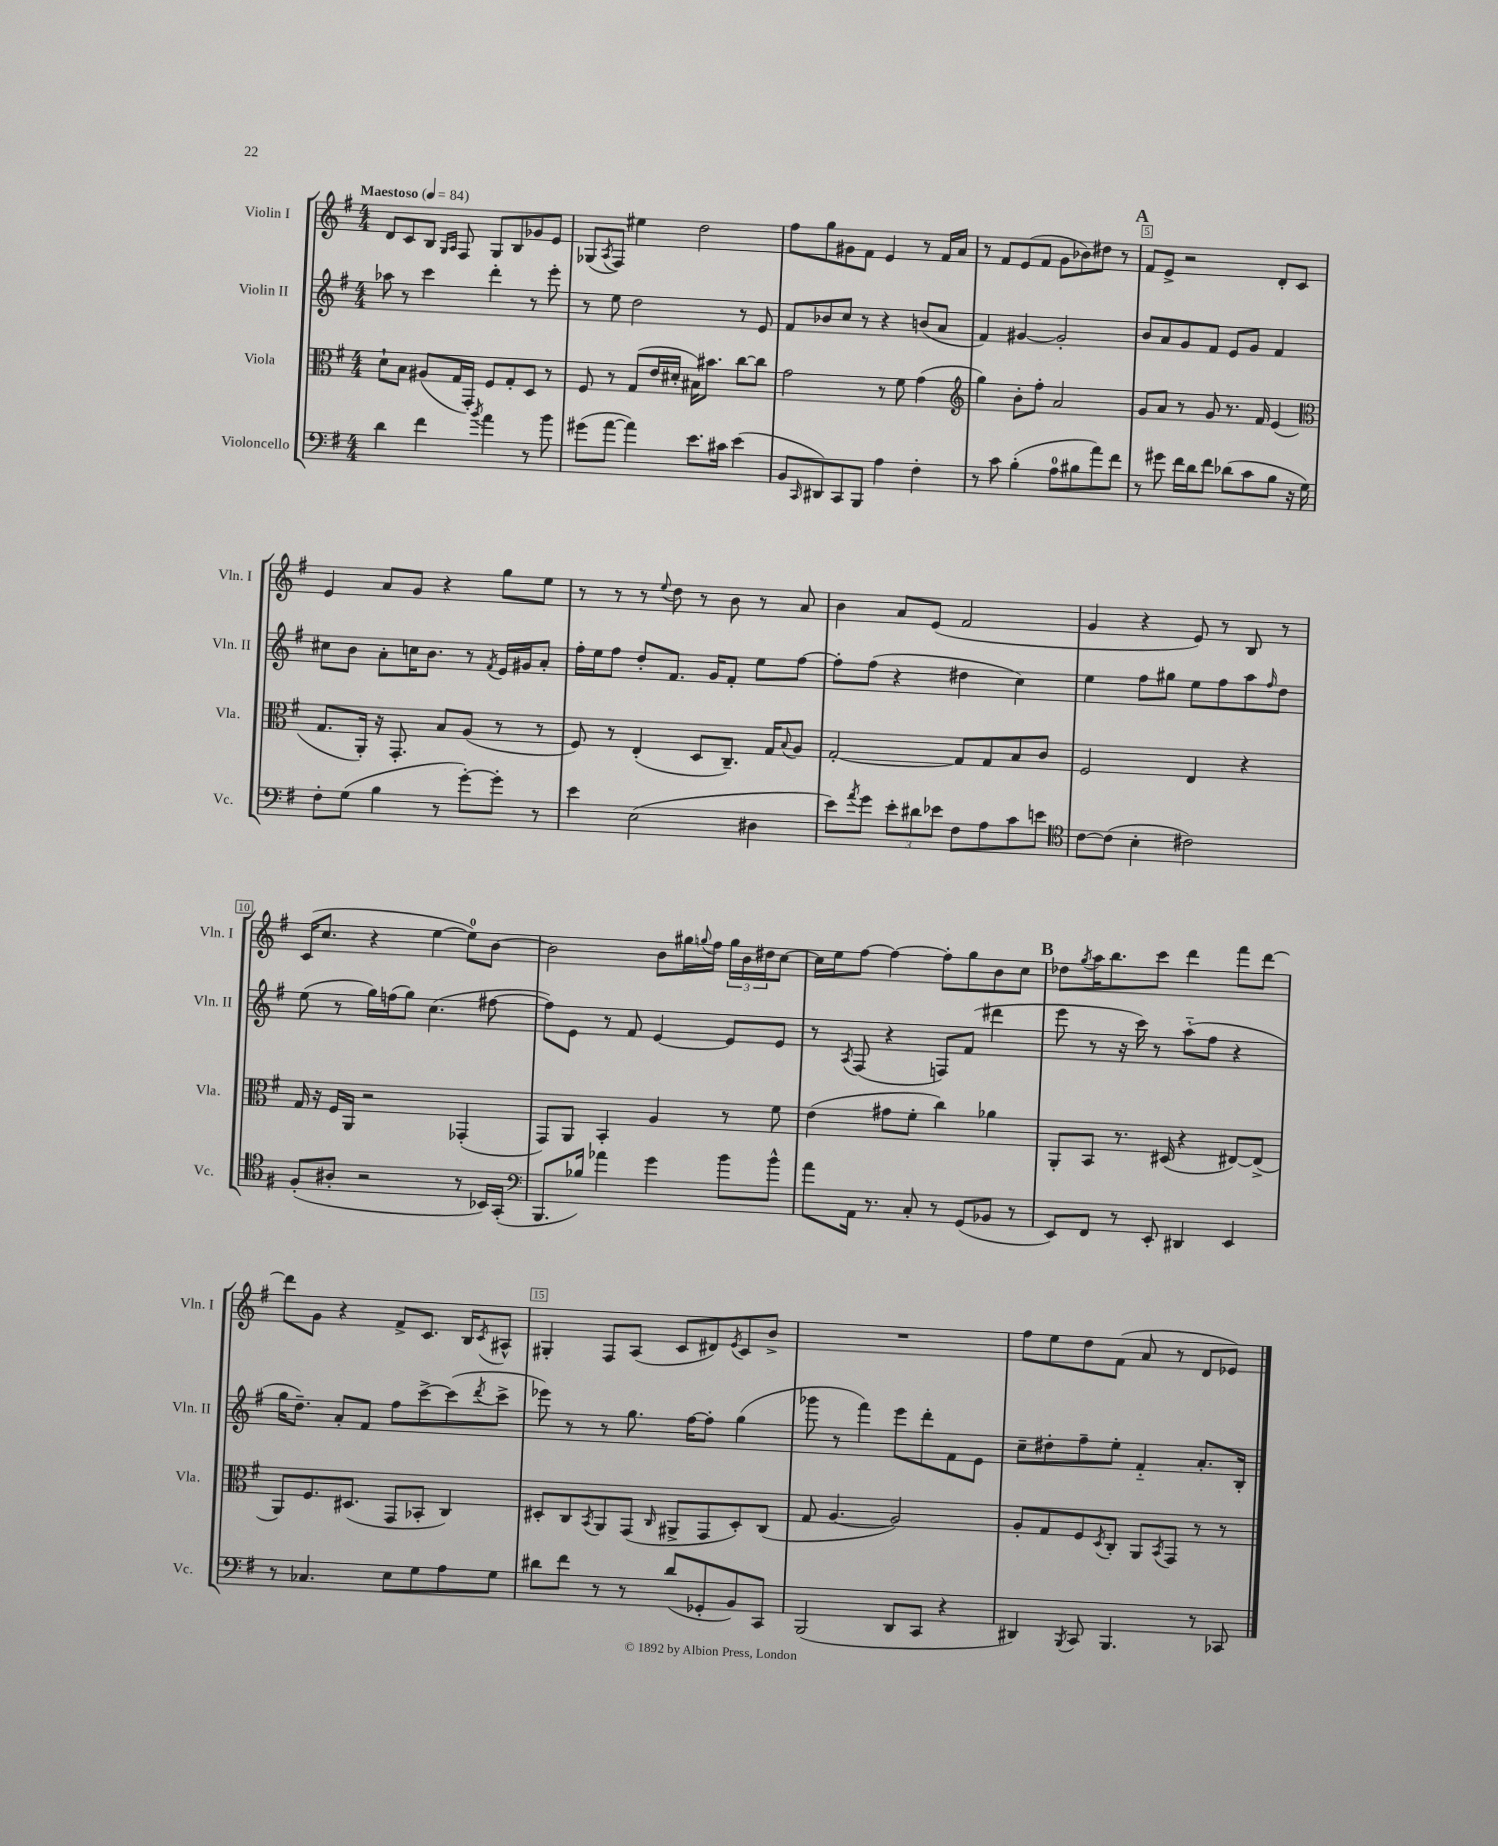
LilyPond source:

<<
\new StaffGroup <<
\new Staff = "s0" \with { instrumentName = "Violin I" shortInstrumentName = "Vln. I" } {
    \clef treble \key g \major \numericTimeSignature \time 4/4 \tempo "Maestoso" 4 = 84
    d'8 c'8 b8 \grace { g16 a16 } fis8 g8 b8 ges'8 e'8 |
    ges8( \acciaccatura { a8 } fis8) eis''4 d''2 |
    fis''8 g''8 gis'8 fis'8 e'4 r8 fis'16 a'16 |
    r8 fis'8 e'8( fis'8 g'8 bes'8) dis''8 r8 |
    \mark \markup { \bold "A" } fis'8 e'8-> r2 d'8-. c'8 |
    e'4 a'8 g'8 r4 g''8 e''8 |
    r8 r8 r8 \appoggiatura { e''8 } d''8 r8 b'8 r8 a'8 |
    b'4 a'8 e'8( fis'2 |
    g'4 r4 e'8) r8 b8 r8 |
    c'16( c''8. r4 e''4~ e''8-0) b'8~ |
    b'2 b'8 gis''16 \appoggiatura { g''8 } fis''16 \tuplet 3/2 { g''16 b'16 dis''16 } c''8~ |
    c''16 e''16 fis''8~ fis''4~ fis''8-. g''8 b'8 c''8 |
    \mark \markup { \bold "B" } des''8 \acciaccatura { g''8 } a''16 b''8. c'''8 d'''4 fis'''8 d'''8~ |
    d'''8 g'8 r4 fis'8-> c'8. b16 \acciaccatura { c'8 } ais8-^ |
    gis4-. fis8 a8( c'8 dis'8) \acciaccatura { e'8 } c'8 b'8-> |
    R1 |
    fis''8 e''8 d''8 fis'8( a'8 r8 d'8 ees'8) \bar "|." |
}
\new Staff = "s1" \with { instrumentName = "Violin II" shortInstrumentName = "Vln. II" } {
    \clef treble \key g \major \numericTimeSignature \time 4/4
    aes''8 r8 c'''4 d'''4-. r8 e'''8-. |
    r8 e''8 d''2 r8 e'8 |
    fis'8 bes'8 c''8 r8 r4 b'8( a'8 |
    fis'4) gis'4~ gis'2-. |
    \mark \markup { \bold "A" } b'8 a'8 g'8 fis'8 e'8 g'8 fis'4 |
    cis''8 b'8 a'8-. c''16 b'8. r8 \acciaccatura { fis'8 } e'16 gis'16 a'8-. |
    fis''16-. e''16 fis''8 d''8-. fis'8. g'16 fis'8-. e''8 fis''8~ |
    fis''8-. fis''8( r4 dis''4 c''4) |
    e''4 fis''8 gis''8 e''8 fis''8 a''8 \grace { fis''16 } d''8 |
    e''8( r8 g''16) f''16( g''8) c''4.( fis''8~ |
    fis''8) e'8 r8 fis'8 e'4~ e'8 e'8 |
    r8 \acciaccatura { a8 } fis8( r4 f8) fis'8( dis'''4 |
    \mark \markup { \bold "B" } e'''8 r8 r16 c'''16) r8 a''8-_( fis''8 r4 |
    g''16 d''8.--) a'8-. fis'8 fis''8 c'''8~-> c'''8( \acciaccatura { d'''8 } c'''8-> |
    ees'''8) r8 r8 g''8. fis''16~ fis''8-. g''4( |
    ges'''8 r8 fis'''4) e'''8 d'''8-. fis'8 e'8 |
    c''8-- dis''8-. fis''8-- e''8-. fis'4-_ a'8.-. b16-. \bar "|." |
}
\new Staff = "s2" \with { instrumentName = "Viola" shortInstrumentName = "Vla." } {
    \clef alto \key g \major \numericTimeSignature \time 4/4
    d'8-! b8 ais8( g16 g,16-.) fis8 g8-. d8 r8 |
    fis8 r8 g8( e'16 dis'16-. bis16) bis'8. c''8~ c''8 |
    g'2 r8 fis'8 g'4( |
    \clef treble g''4) b'8-. fis''8-. a'2 |
    \mark \markup { \bold "A" } g'8 a'8 r8 g'8 r8. fis'16 e'4( |
    \clef alto g8. a,16-.) r16 g,8.-. b8 a8( r8 r8 |
    fis8) r8 e4-.( d8 c8.--) g16 \appoggiatura { b8 } a8 |
    g2~-. g8 g8 b8 c'8 |
    fis2 e4 r4 |
    g16 r16 fis16 a,16 r2 ges,4-.( |
    g,8) a,8 b,4-. a4 r8 fis'8 |
    e'4( gis'8 fis'8-. c''4) aes'4 |
    \mark \markup { \bold "B" } a,8-. b,8 r8. dis16( r4 eis8~) eis8->( |
    a,8) fis8. dis8.( g,8 bes,8-. c4) |
    dis8-. c8 \acciaccatura { b,8 } a,8 g,8( \grace { c16 } ais,8-> g,8 dis8-.) c8( |
    g8 a4.~ a2) |
    a8-. g8 fis8 \acciaccatura { d8 } c8-. a,8 \acciaccatura { b,8 } g,8 r8 r8 \bar "|." |
}
\new Staff = "s3" \with { instrumentName = "Violoncello" shortInstrumentName = "Vc." } {
    \clef bass \key g \major \numericTimeSignature \time 4/4
    d'4 fis'4 \acciaccatura { b'8 } a'4 r8 b'8 |
    gis'8( a'8~ a'4) e'8. cis'16 e'4( |
    b,8 \grace { c,16 } dis,8) c,8 b,,8 a4 fis4-. |
    r8 c'8 b4-.( a8-0 bis8 a'8) fis'8 |
    \mark \markup { \bold "A" } r8 gis'8 fis'16 d'16 fis'8 des'8( c'8 b8 r16 g16) |
    fis8-. g8( b4 r8 g'8~-.) g'8-. r8 |
    e'4 e2( dis4 |
    e'8) \acciaccatura { a'8 } g'8 \tuplet 3/2 { e'8-. dis'8 ees'8 } fis8 a8 c'8 e'8 |
    \clef tenor c'8~ c'8( b4-. cis'2) |
    fis8-.( ais8-. r2 r8 bes,16) g,16-.( |
    \clef bass b,,8. bes16) aes'4 g'4 b'8 b'8-^ |
    a'8 a,16 r8. c8-. r8 g,8( bes,8 r8 |
    \mark \markup { \bold "B" } e,8) fis,8 r8 e,8-. dis,4 e,4 |
    r8 ces4. e8 g8 a8 g8 |
    dis'8 fis'8 r8 r8 dis'8( ges,8-. b,8) c,8 |
    b,,2( d,8 c,8 r4 |
    dis,4) \acciaccatura { b,,8 } c,8 b,,4. r8 ces,8 \bar "|." |
}
>>
>>
\layout { \context { \Score \override BarNumber.break-visibility = ##(#f #t #t) barNumberVisibility = #(every-nth-bar-number-visible 5) \override BarNumber.stencil = #(make-stencil-boxer 0.1 0.3 ly:text-interface::print) } }
